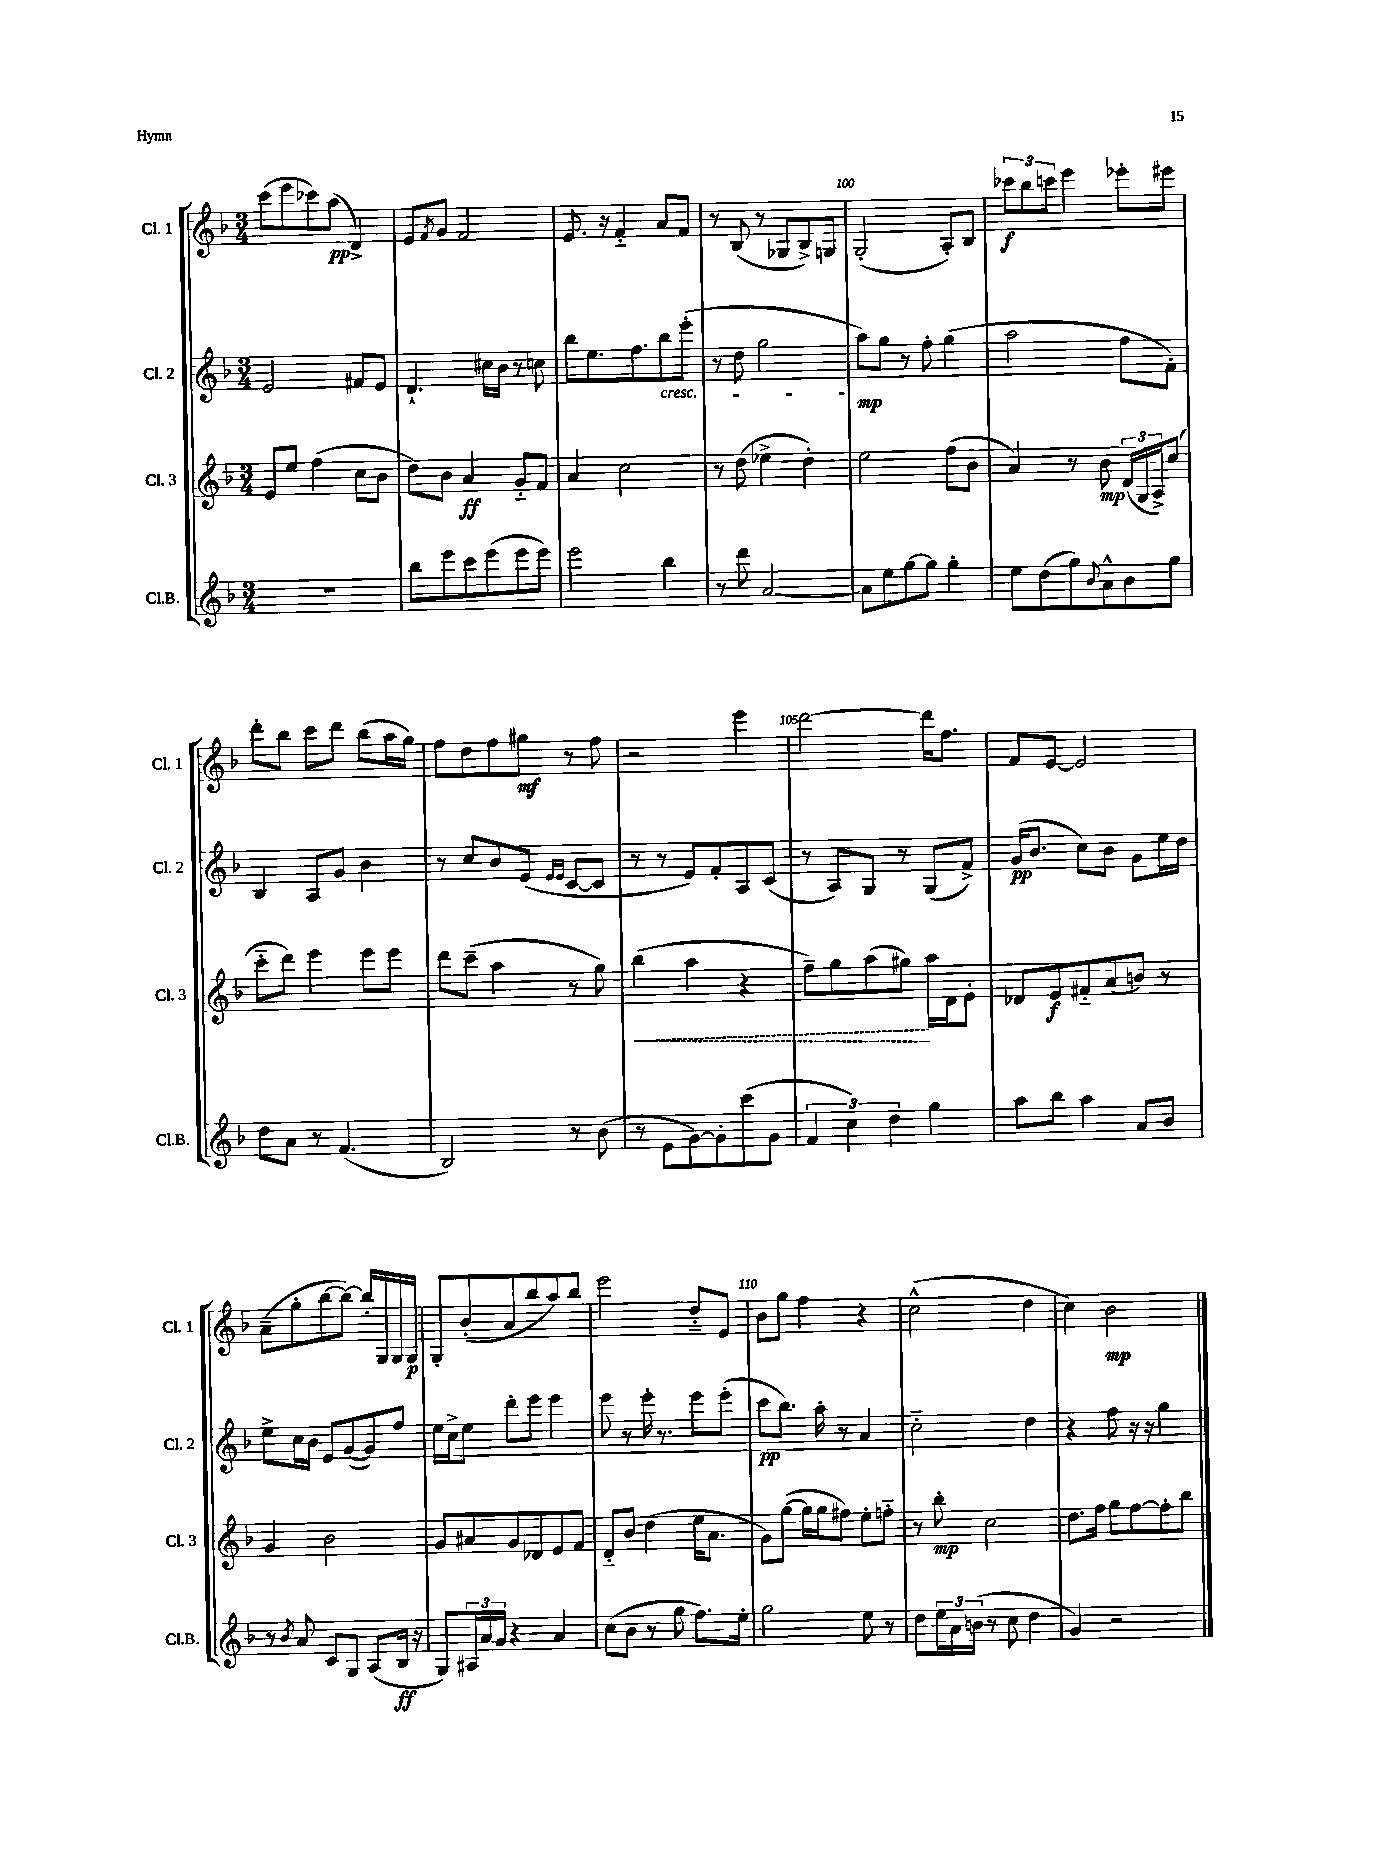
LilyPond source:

<<
\new StaffGroup <<
\new Staff = "s0" \with { instrumentName = "Cl. 1" shortInstrumentName = "Cl. 1" } {
    \clef treble \key f \major \numericTimeSignature \time 3/4
    c'''8( e'''8 ces'''8) a''8\pp( d'4->) |
    e'8 \acciaccatura { f'8 } g'8 f'2 |
    e'8. r16 f'4-_ a'8 f'8 |
    r8 bes8( r8 ges8 bes8->) g8 |
    g2-.( a8-.) bes8 |
    \tuplet 3/2 { ces'''8\f bes''8 c'''8 } e'''4 ees'''8-. eis'''8 |
    d'''8-. bes''8 c'''8 d'''8 bes''8( a''16 g''16) |
    f''8 d''8 f''8 gis''8\mf r8 f''8 |
    r2 e'''4 |
    d'''2~ d'''16 f''8. |
    f'8 e'8~ e'2 |
    a'8--( g''8-. bes''8~ bes''8~) bes''16-. g16 g16 g16\p |
    g8-. bes'8-.( a'8 bes''8 a''8) bes''8 |
    e'''2 d''8-_ e'8 |
    bes'8 g''8 f''4 r4 |
    c''2-^( d''4 |
    c''4) bes'2\mp \bar "|." |
}
\new Staff = "s1" \with { instrumentName = "Cl. 2" shortInstrumentName = "Cl. 2" } {
    \clef treble \key f \major \numericTimeSignature \time 3/4
    e'2 fis'8 e'8 |
    d'4.-! cis''16 bes'16 r8 c''8 |
    bes''8 e''8. f''8. bes''8\cresc e'''8-.( |
    r8 d''8 g''2 |
    a''8\mp\!) g''8 r8 f''8-. g''4( |
    a''2 f''8 f'8-.) |
    bes4 a8 g'8 bes'4 |
    r8 c''8 bes'8 e'8( \grace { e'16 e'16 } c'8~ c'8 |
    r8 r8 e'8) f'8-. a8 c'8( |
    r8 a8) g8 r8 g8( f'8->) |
    g'16\pp( bes'8. c''8) bes'8 g'8 e''16 d''16 |
    e''8-> c''16 bes'16 e'8 g'8~( g'8) f''8 |
    e''16 c''16-> e''8 d'''8-. e'''8 e'''4 |
    e'''8 r8 e'''16-. r8. e'''8 e'''8-.( |
    c'''8\pp bes''8.) a''16-. r8 a'4 |
    c''2-_ d''4 |
    r4 f''8 r16 r16 g''4 \bar "|." |
}
\new Staff = "s2" \with { instrumentName = "Cl. 3" shortInstrumentName = "Cl. 3" } {
    \clef treble \key f \major \numericTimeSignature \time 3/4
    e'8 e''8 f''4( c''8 bes'8 |
    d''8) bes'8 a'4\ff g'8-_ f'8 |
    a'4 c''2 |
    r8 d''8( ees''4-> d''4-.) |
    e''2 f''8( bes'8 |
    a'4) r8 bes'8\mp \tuplet 3/2 { d'16( g16 a16->) } c''8( |
    c'''8-_ d'''8) e'''4 e'''8 e'''8 |
    d'''8 c'''8--( a''4 r8 g''8) |
    \once \override Hairpin.style = #'dashed-line bes''4\<( a''4 r4 |
    f''8--) g''8 a''8( gis''8\!) a''16 d'16 e'8-. |
    des'8 e'8\f fis'8-_ a'8( b'8) r8 |
    g'4 bes'2 |
    g'8 ais'8 g'8 des'8 e'8 f'8 |
    d'8-_ bes'8 d''4( e''16 a'8. |
    g'8) g''8~( g''16 g''16 fis''8) e''8-. f''8-_ |
    r8 bes''8-.\mp c''2 |
    d''8. f''16 g''8 f''8~ f''8-. bes''8 \bar "|." |
}
\new Staff = "s3" \with { instrumentName = "Cl.B." shortInstrumentName = "Cl.B." } {
    \clef treble \key f \major \numericTimeSignature \time 3/4
    R2. |
    bes''8 e'''8 c'''8 e'''8( e'''8 e'''8) |
    e'''2 bes''4 |
    r8 d'''8 a'2~ |
    a'8 e''8 g''8~ g''8 g''4-. |
    e''8 d''8( g''8) \appoggiatura { bes'8 } a'8-^ bes'8 g''8 |
    d''8 a'8 r8 f'4.( |
    bes2) r8 bes'8( |
    r8 e'8 g'8~) g'8-. c'''8( g'8 |
    \tuplet 3/2 { f'4 c''4) d''4 } g''4 |
    a''8 bes''8 a''4 a'8 bes'8 |
    r8 \acciaccatura { bes'8 } a'8 c'8 g8 a8( bes16\ff r16 |
    g8) \tuplet 3/2 { ais16 a'16 g'16 } r4 a'4 |
    c''8( bes'8 r8 g''8 f''8.) e''16-. |
    g''2 e''8 r8 |
    d''8 \tuplet 3/2 { e''16 a'16 b'16( } r8 c''8 d''4 |
    g'4) r2 \bar "|." |
}
>>
>>
\layout { \context { \Score currentBarNumber = #96 \override BarNumber.break-visibility = ##(#f #t #t) barNumberVisibility = #(every-nth-bar-number-visible 5) } }
